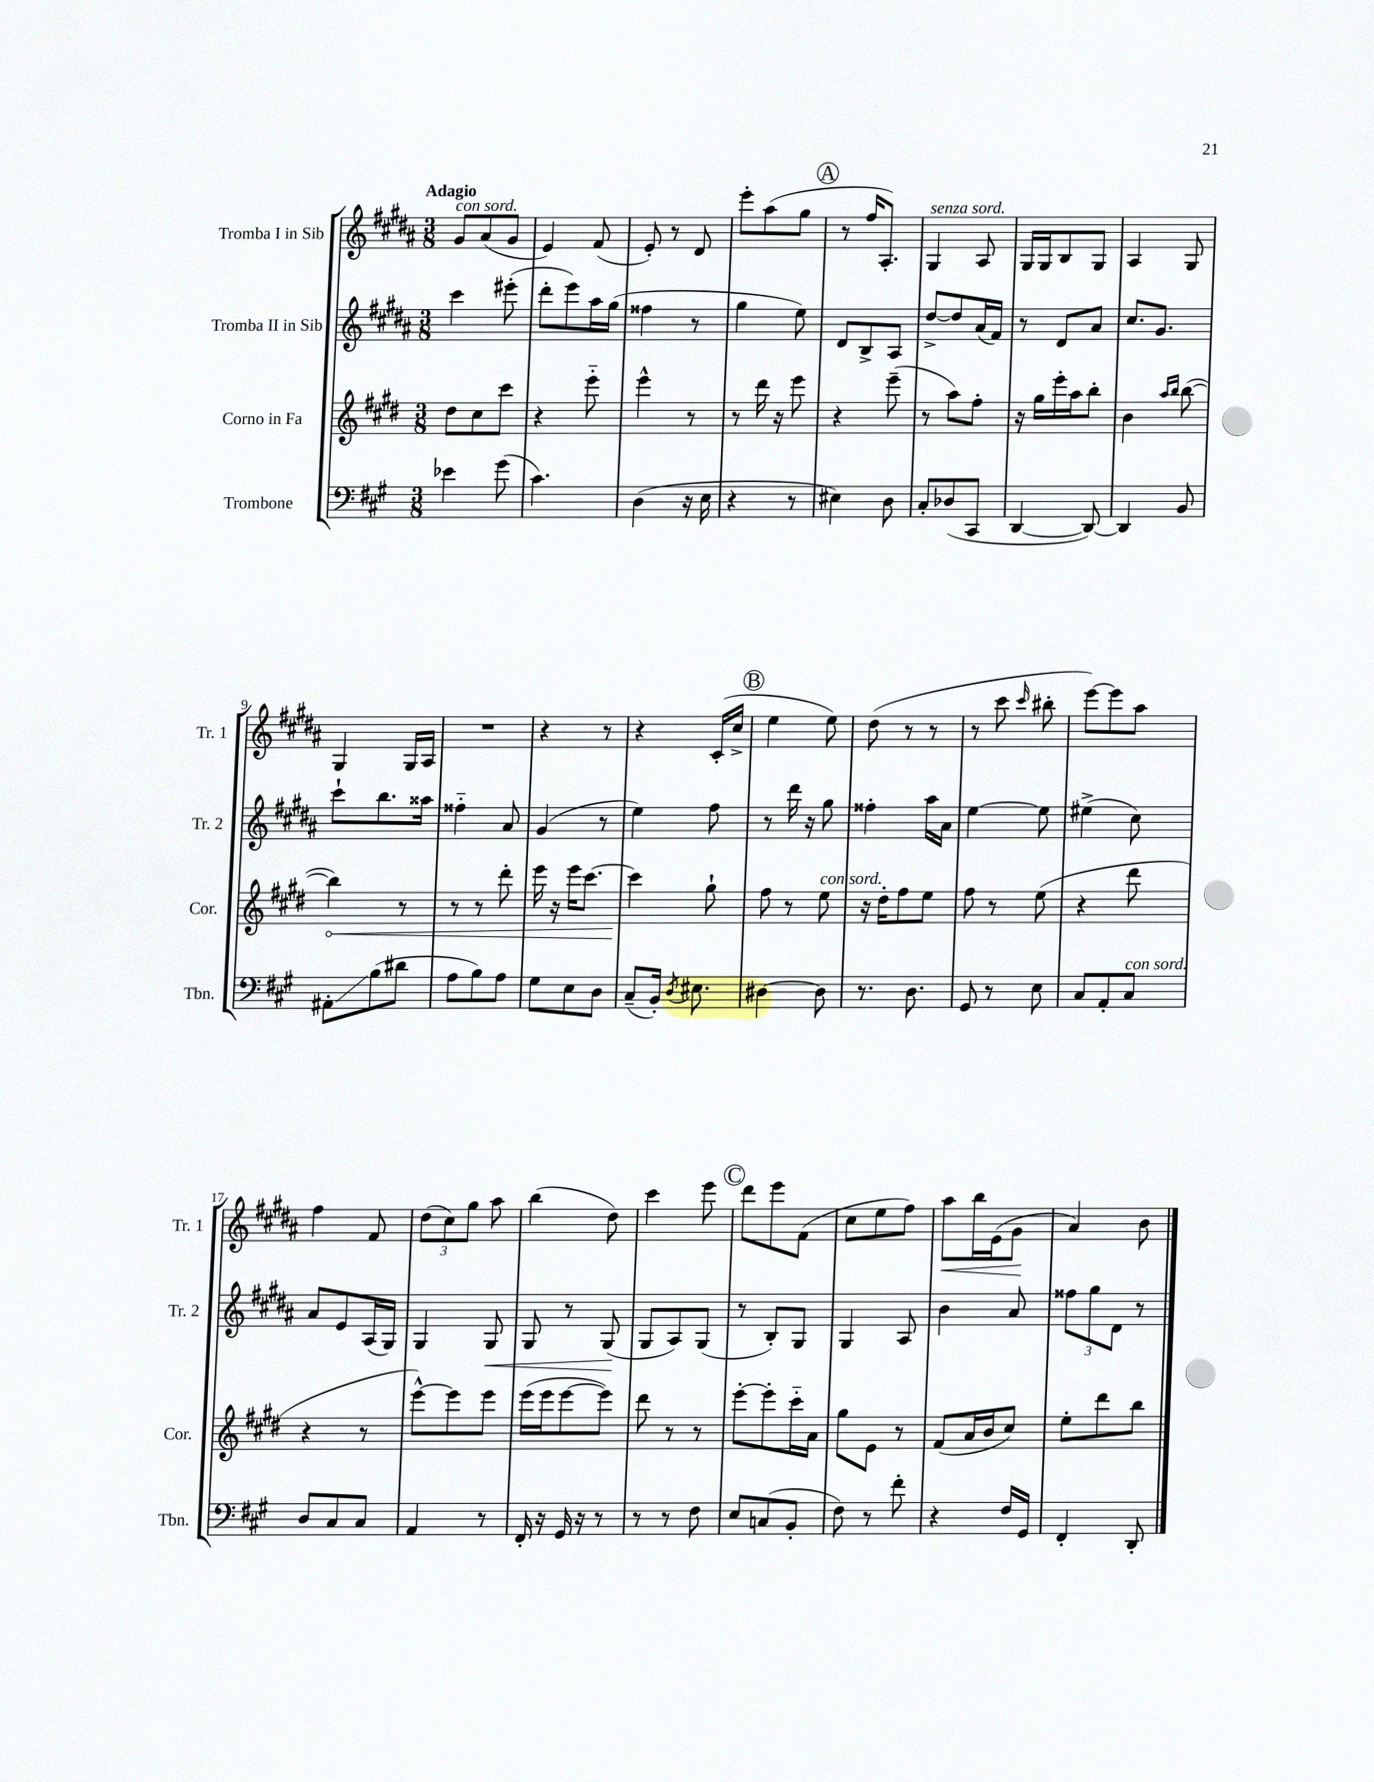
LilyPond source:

<<
\new StaffGroup <<
\new Staff = "s0" \with { instrumentName = "Tromba I in Sib" shortInstrumentName = "Tr. 1" } {
    \clef treble \key b \major \numericTimeSignature \time 3/8 \tempo "Adagio"
    \autoBeamOff gis'8[^\markup { \italic "con sord." } ais'8( gis'8] |
    e'4) fis'8( |
    e'8-.) r8 dis'8 |
    e'''8[-. ais''8( gis''8] |
    \mark \markup { \circle "A" } r8 fis''16[ ais8.]-.) |
    gis4^\markup { \italic "senza sord." } ais8 |
    gis16[ gis16 b8 gis8] |
    ais4 gis8 |
    gis4 gis16[ ais16] |
    R4. |
    r4 r8 |
    r4 cis'16[-.( cis''16]-> |
    \mark \markup { \circle "B" } e''4 e''8) |
    dis''8( r8 r8 |
    r8 cis'''8 \grace { cis'''16 } bis''8-. |
    e'''8[~) e'''8 ais''8] |
    fis''4 fis'8 |
    \tuplet 3/2 { dis''8[( cis''8) gis''8] } ais''8 |
    b''4( dis''8) |
    cis'''4 e'''8 |
    \mark \markup { \circle "C" } dis'''8[ e'''8 fis'8]( |
    cis''8[ e''8 fis''8]) |
    ais''8[\< b''16 e'16( gis'8]\! |
    ais'4) b'8 \bar "|." |
}
\new Staff = "s1" \with { instrumentName = "Tromba II in Sib" shortInstrumentName = "Tr. 2" } {
    \clef treble \key b \major \numericTimeSignature \time 3/8
    \autoBeamOff cis'''4 eis'''8-.( |
    dis'''8[-. e'''8) ais''16 gis''16]( |
    fisis''4 r8 |
    gis''4 e''8) |
    \mark \markup { \circle "A" } dis'8[ b8-> ais8] |
    dis''8[~-> dis''8 ais'16( fis'16]) |
    r8 dis'8[ ais'8] |
    cis''8.[ gis'8.] |
    cis'''8[-! b''8. aisis''16] |
    fisis''4-_ ais'8 |
    gis'4( r8 |
    e''4) fis''8 |
    \mark \markup { \circle "B" } r8 dis'''16 r16 gis''8 |
    fisis''4-. ais''16[ ais'16] |
    e''4~ e''8 |
    eis''4->( cis''8) |
    ais'8[ e'8 ais16( gis16]) |
    gis4 gis8\< |
    gis8 r8 gis8\!( |
    gis8[ ais8) gis8]( |
    \mark \markup { \circle "C" } r8 b8[-.) gis8] |
    gis4 ais8 |
    b'4 ais'8 |
    \tuplet 3/2 { fisis''8[ gis''8 dis'8] } r8 \bar "|." |
}
\new Staff = "s2" \with { instrumentName = "Corno in Fa" shortInstrumentName = "Cor." } {
    \clef treble \key e \major \numericTimeSignature \time 3/8
    \autoBeamOff dis''8[ cis''8 cis'''8] |
    r4 e'''8-_ |
    e'''4-^ r8 |
    r8 dis'''16 r16 e'''8 |
    \mark \markup { \circle "A" } r4 e'''8--( |
    r8 a''8[) fis''8]-. |
    r16 gis''16[ e'''16-. a''16 b''8]-. |
    b'4 \grace { a''16[ b''16] } b''8~( |
    \once \override Hairpin.circled-tip = ##t b''4\<) r8 |
    r8 r8 dis'''8-. |
    e'''16 r16 e'''16[ cis'''8.]~ |
    cis'''4\! gis''8-! |
    \mark \markup { \circle "B" } fis''8 r8 e''8^\markup { \italic "con sord." } |
    r16 dis''16[-. fis''8 e''8] |
    fis''8 r8 e''8( |
    r4 dis'''8 |
    r4 r8 |
    e'''8[~-^) e'''8 e'''8] |
    e'''16[( e'''16 e'''8~ e'''8]) |
    dis'''8 r8 r8 |
    \mark \markup { \circle "C" } e'''8[~-. e'''8-. cis'''16-_ a'16] |
    gis''8[ e'8] r8 |
    fis'8[( a'16 b'16 cis''8]) |
    e''8[-. dis'''8 b''8] \bar "|." |
}
\new Staff = "s3" \with { instrumentName = "Trombone" shortInstrumentName = "Tbn." } {
    \clef bass \key a \major \numericTimeSignature \time 3/8
    \autoBeamOff ees'4 gis'8( |
    cis'4.) |
    d4( r16 e16 |
    r4 r8 |
    \mark \markup { \circle "A" } eis4) d8 |
    cis8[-. des8( cis,8] |
    d,4~ d,8~) |
    d,4 b,8 |
    ais,8[-.\glissando b8( dis'8] |
    a8[ b8) a8] |
    gis8[ e8 d8] |
    cis8[--( b,16]-.) \acciaccatura { d8 } eis8. |
    \mark \markup { \circle "B" } dis4~ dis8 |
    r8. d8. |
    gis,8 r8 e8 |
    cis8[ a,8-. cis8]^\markup { \italic "con sord." } |
    d8[ cis8 cis8] |
    a,4 r8 |
    fis,16-. r16 gis,16 r16 r8 |
    r8 r8 fis8 |
    \mark \markup { \circle "C" } e8[ c8( b,8]-. |
    fis8) r8 fis'8-. |
    r4 fis16[ gis,16] |
    fis,4-. d,8-. \bar "|." |
}
>>
>>
